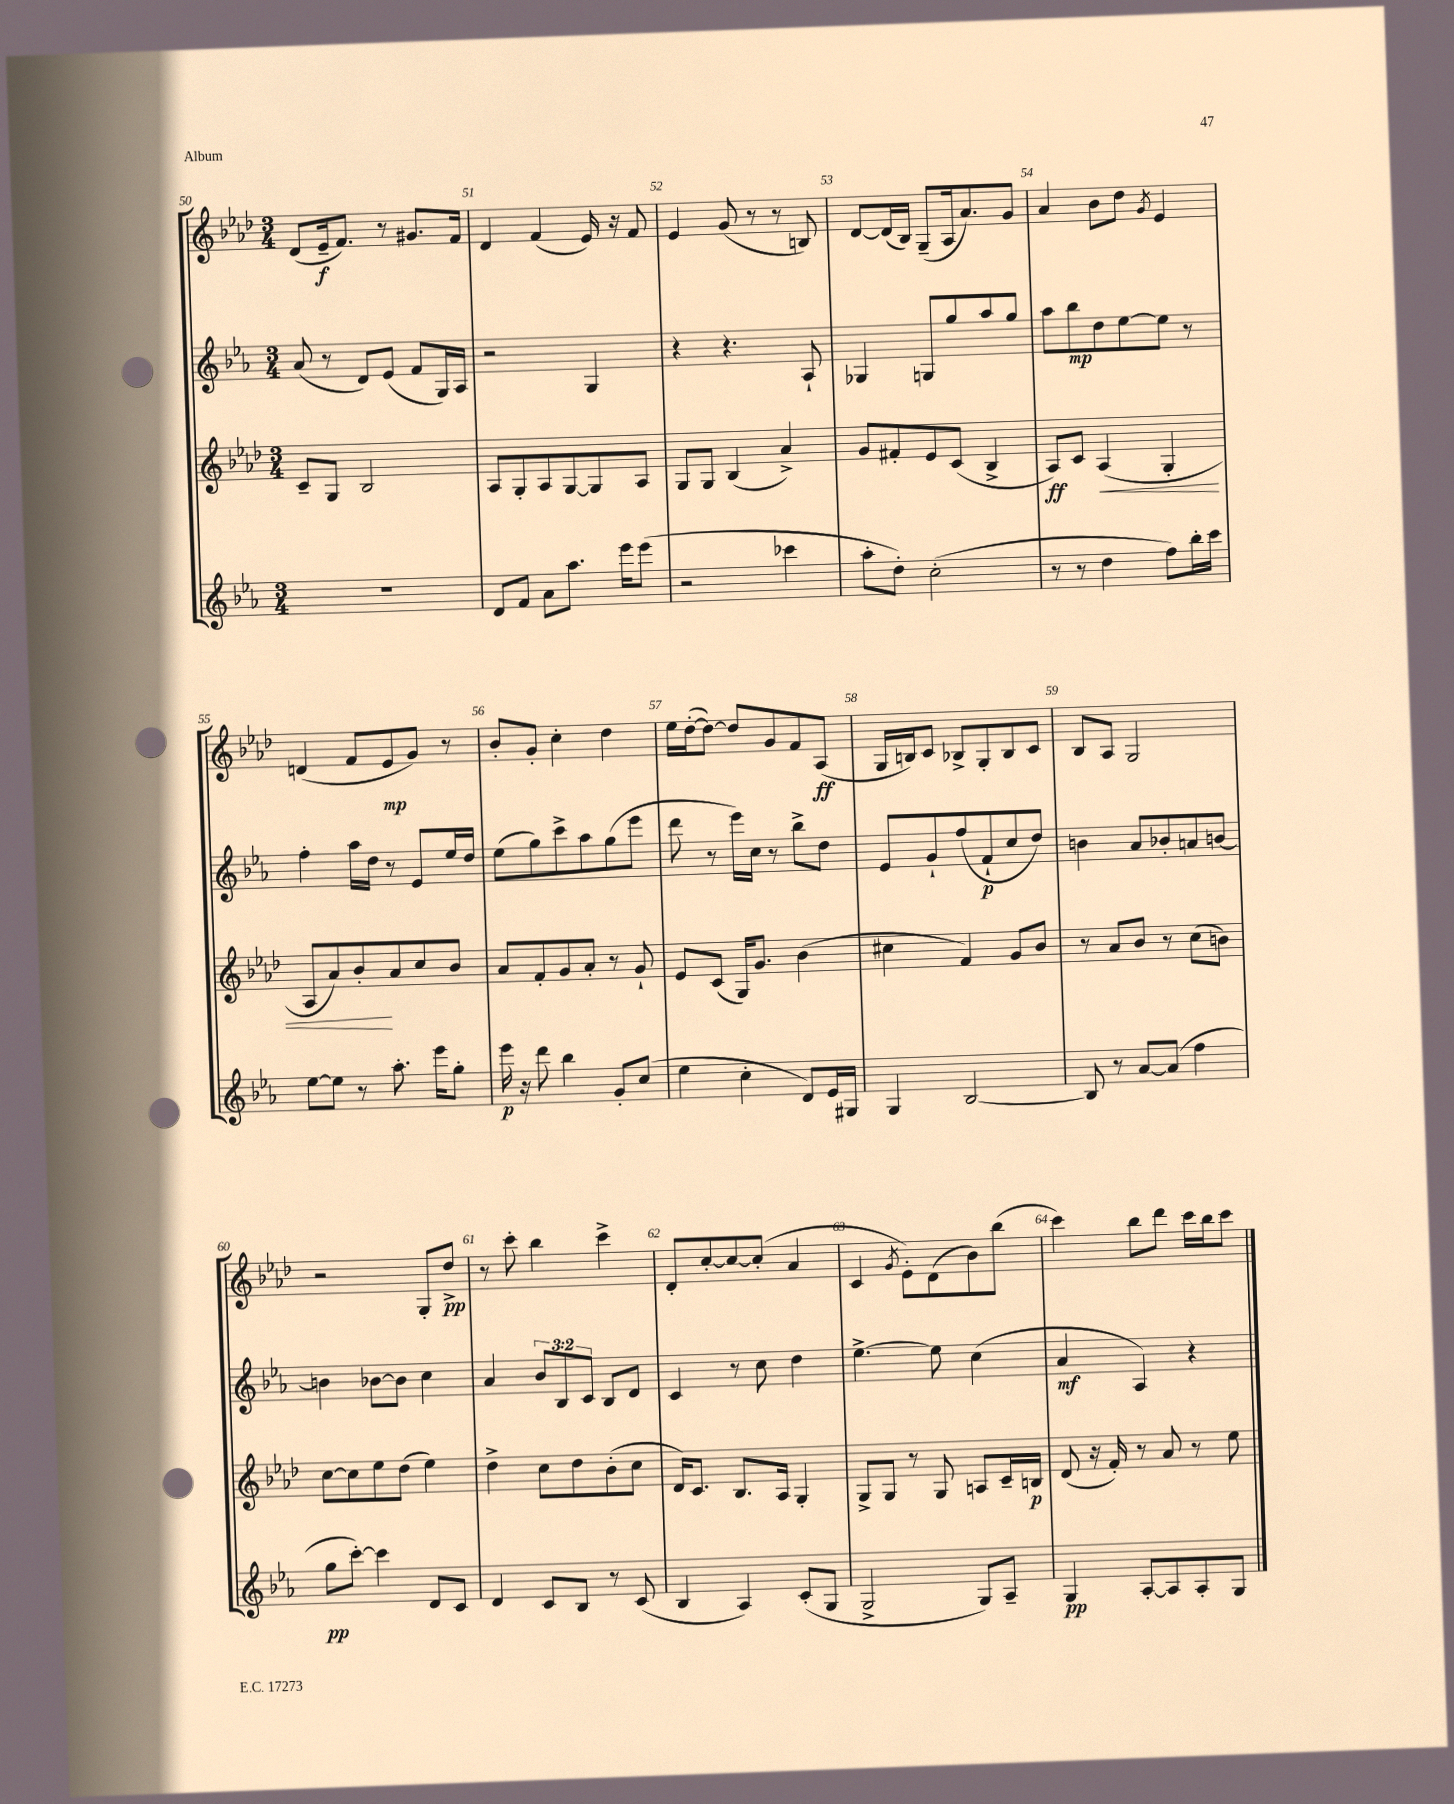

**kern	**kern	**kern	**kern
*staff4	*staff3	*staff2	*staff1
*clefG2	*clefG2	*clefG2	*clefG2
*k[b-e-a-]	*k[b-e-a-d-]	*k[b-e-a-]	*k[b-e-a-d-]
*M3/4	*M3/4	*M3/4	*M3/4
2.r	8c~/L	(8a-/	(8d-/L
.	8G/J	8r	16e-~/k
.	.	.	8.f/J)
.	2B-/	8d/L)	.
.	.	(8e-/J	8r
.	.	8f/L	8.g#/L
.	.	16G/L)	.
.	.	16A-/JJ	16f/Jk
=	=	=	=
8d/L	8A-/L	2r	4d-/
8f/J	8G'/	.	.
8a-\L	8A-/	.	(4f/
8.aa-\J	[8G/	.	.
.	8G/]	4G/	16e-/)
16eee-\LK	.	.	16r
(8eee-\J	8A-/J	.	8f/
=	=	=	=
2r	8G/L	4r	4e-/
.	8G/J	.	.
.	(4B-/	4.r	(8g/
.	.	.	8r
4ccc-\	4a-^/)	.	8r
.	.	8A-`/	8B/)
=	=	=	=
8aa-'\L	8g/L	4G-/	[8d-/L
8dd'\J)	8f#'/	.	(16d-/]L
.	.	.	16B-/JJ)
(2cc'\	8e-/	8G/L	(8G~/L
.	(8c/J	8gg/	16A-/k
.	.	.	8.a-/)
.	4B-^/	8aa-/	.
.	.	8gg/J	8g/J
=	=	=	=
8r	8A-/L)	8aa-\L	4a-/
8r	8c/J	8bb-\	.
4dd\	(4A-/	8dd\	8b-\L
.	.	[8ee-\	8dd-\J
.	.	.	8qg/
8ff\L)	4G'/	8ee-\]J	4e-/
16bb-'\L	.	8r	.
16ccc\JJ	.	.	.
=	=	=	=
[8ee-\L	8A-/L	4ff'\	(4d/
8ee-\]J	8a-/)	.	.
8r	8b-'/	16aa-\LL	8f/L
.	.	16dd\JJ	.
8.aa-'\	8a-/	8r	8e-/
.	8cc/	8e-/L	8g/J)
16eee-\LK	.	.	.
8gg'\J	8b-/J	16ee-/L	8r
.	.	16dd/JJ	.
=	=	=	=
16eee-\	8a-/L	(8ee-\L	8b-'/L
16r	.	.	.
8ddd\	8f'/	8gg\)	8g'/J
4bb-\	8g/	8ccc^\	4cc'\
.	8a-'/J	8aa-\	.
8g'/L	8r	(8gg\	4dd-\
(8cc/J	8g`/	8eee-\J	.
=	=	=	=
4ee-\	8e-/L	8ddd\	16ee-\LL
.	.	.	([16dd-'\J
.	(8c/J	8r	8dd-\_J)
4cc'\	16G/LK)	16eee-\LL)	8dd-/]L
.	8.g/J	16cc\JJ	.
.	.	8r	8g/
8d/L)	(4b-\	8bb-^\L	8f/
16e-/L	.	8dd\J	(8A-/J
16G#/JJ	.	.	.
=	=	=	=
4G/	4cc#\	8e-/L	16G/LL
.	.	.	16B/J)
.	.	8g`/	8c/J
[2B-/	4f/)	(8ff/	8B-^/L
.	.	8f`/	8G'/
.	8g/L	8cc/	8B-/
.	8b-/J	8dd/J)	8c/J
=	=	=	=
8B-/]	8r	4b\	8B-/L
8r	8a-/L	.	8A-/J
[8a-/L	8b-/J	8a-/L	2G/
(8a-/]J	8r	8b-'/	.
4ff\	(8cc\L	8a/	.
.	8b\J)	[8b/J	.
=	=	=	=
8gg\L	[8cc\L	4b\]	2r
[8ccc'\J)	8cc\]	.	.
4ccc\]	8ee-\	[8b-\L	.
.	(8dd-\J	8b-\]J	.
8d/L	4ee-\)	4cc\	8G'/L
8c/J	.	.	8dd-^/J
=	=	=	=
4d/	4dd-^\	4a-/	8r
.	.	.	8ccc'\
8c/L	8cc\L	12b-/L	4bb-\
.	.	12B-/	.
8B-/J	8dd-\	.	.
.	.	12c/J	.
8r	(8b-'\	8B-/L	4ccc^\
(8c/	8cc\J	8d/J	.
=	=	=	=
4B-/	16d-/LK)	4c/	8d-'/L
.	8.c/J	.	.
.	.	.	[8cc'/
4A-/)	8.B-/L	8r	8cc/_
.	.	8cc\	(8cc'/]J
.	16A-/Jk	.	.
(8c'/L	4G'/	4dd\	4a-/
8G/J	.	.	.
=	=	=	=
2G^/	8G^/L	[4.ee-^\	4c/
.	8G/J	.	.
.	.	.	8qg/
.	8r	.	8e-'\L)
.	8G/	8ee-\]	(8d-\
8G/L)	8A/L	(4cc\	8b-\)
8A-~/J	16c~/L	.	(8bb-\J
.	16B/JJ	.	.
=	=	=	=
4G/	(8d-/	4a-/	4ccc\)
.	16r	.	.
.	16f'/)	.	.
[8A-'/L	8r	4A-/)	8bb-\L
8A-/]	8a-/	.	8ddd-\J
8A-'/	8r	4r	16ccc\LL
.	.	.	16bb-\J
8G/J	8ee-\	.	8ccc\J
==	==	==	==
*-	*-	*-	*-
